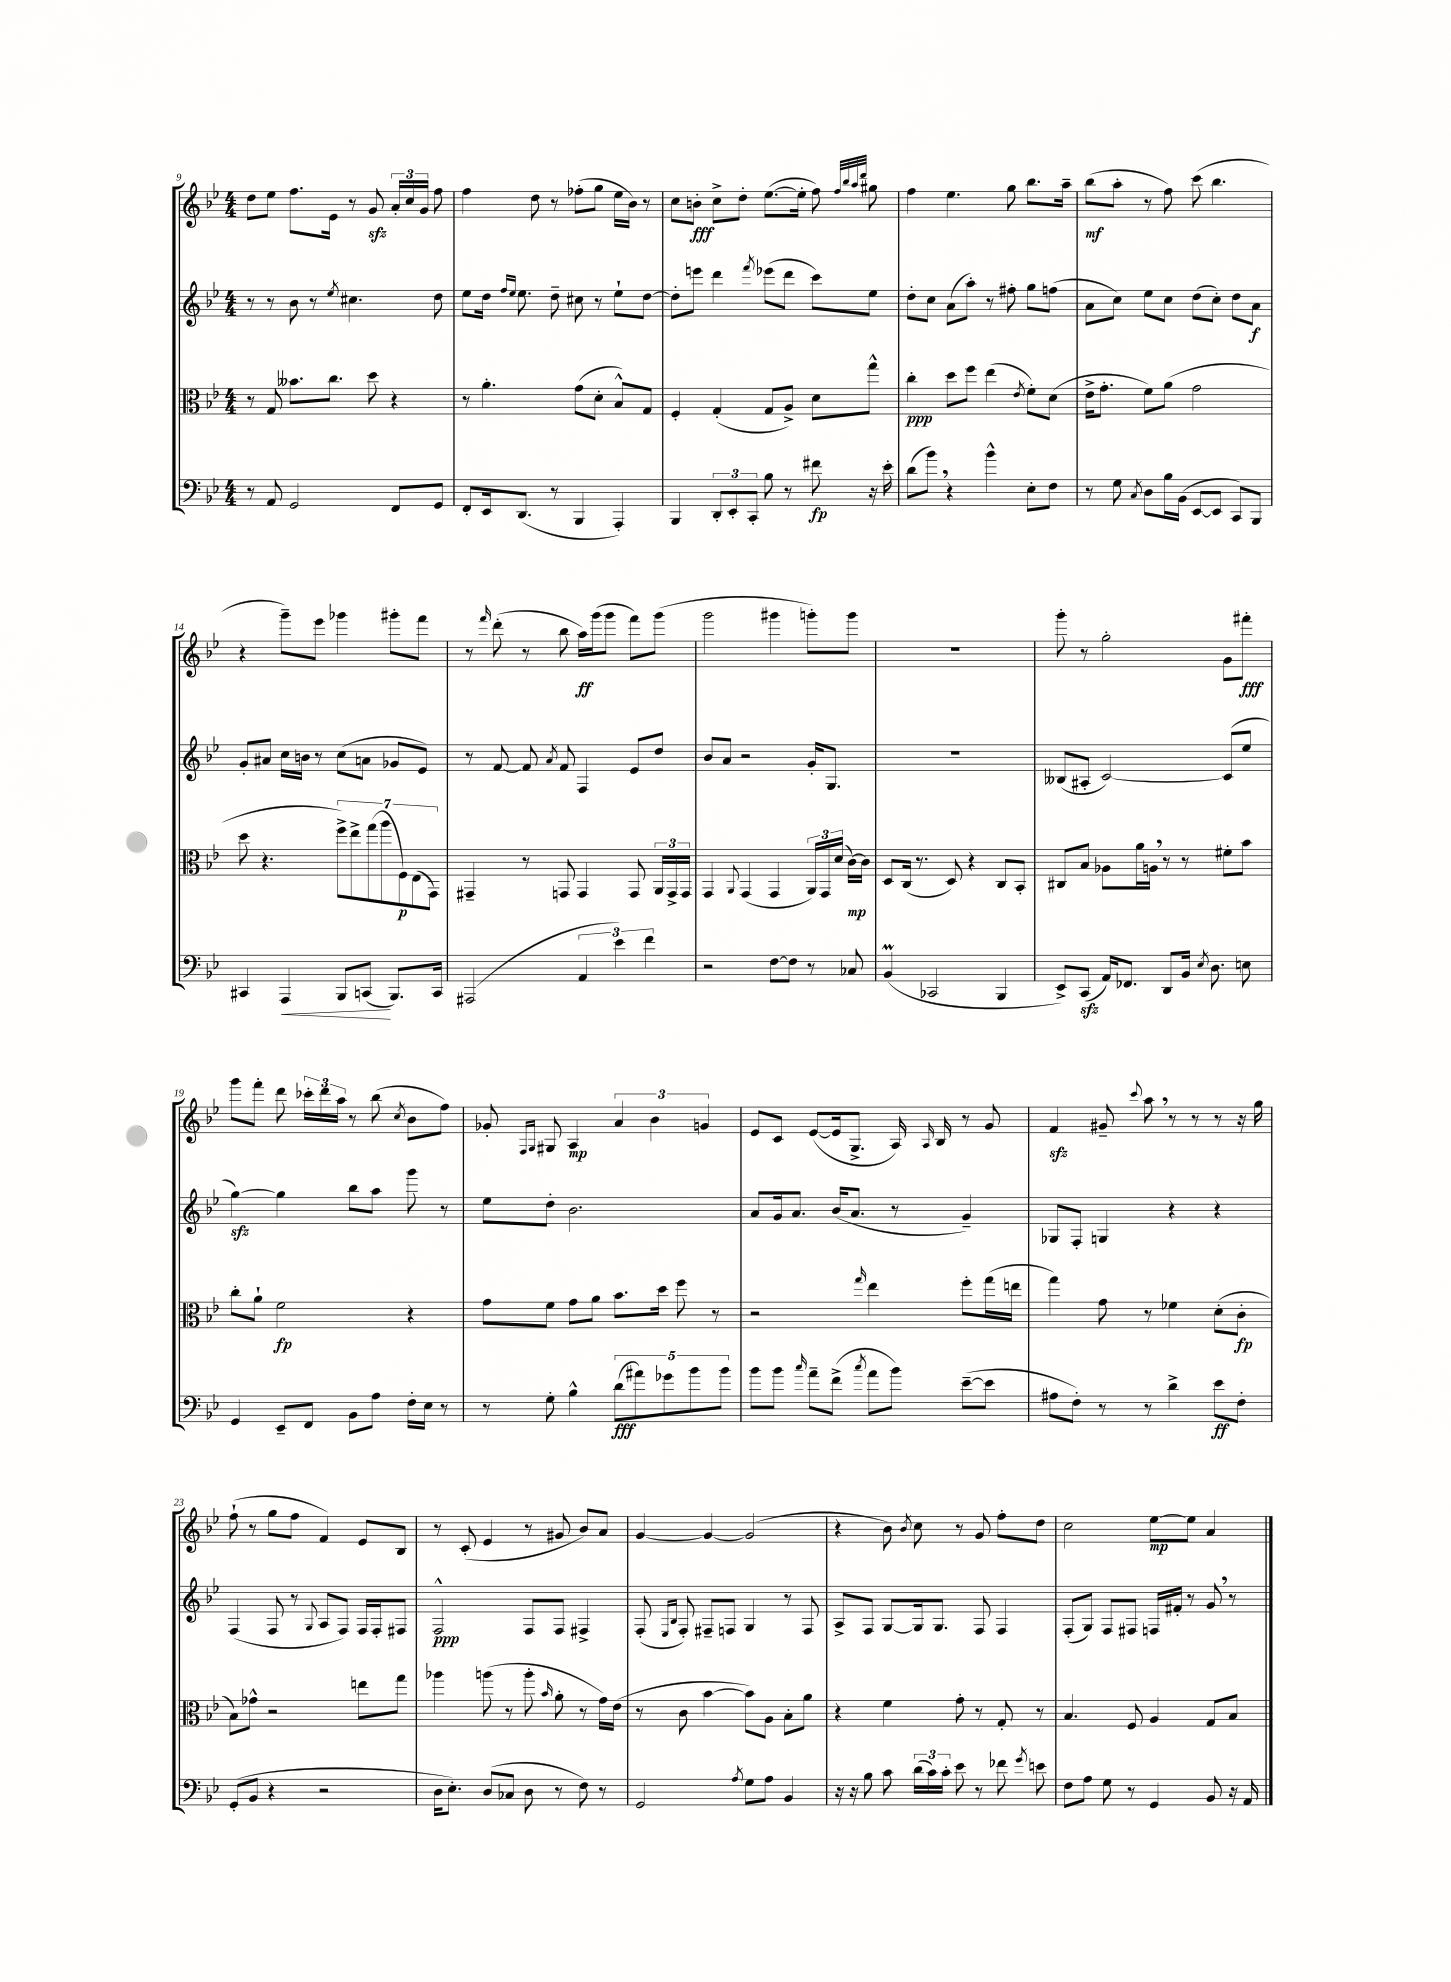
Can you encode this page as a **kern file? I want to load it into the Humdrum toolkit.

**kern	**dynam	**kern	**dynam	**kern	**dynam	**kern	**dynam
*part4	*part4	*part3	*part3	*part2	*part2	*part1	*part1
*staff4	*staff4	*staff3	*staff3	*staff2	*staff2	*staff1	*staff1
*clefF4	*	*clefC3	*	*clefG2	*	*clefG2	*
*k[b-e-]	*	*k[b-e-]	*	*k[b-e-]	*	*k[b-e-]	*
*M4/4	*	*M4/4	*	*M4/4	*	*M4/4	*
=9	=9	=9	=9	=9	=9	=9	=9
8r	.	8r	.	8r	.	8dd\L	.
8AA/	.	8G/	.	8r	.	8ee-\J	.
2GG/	.	8.b--X\L	.	8b-\	.	8.ff\L	.
.	.	.	.	8r	.	.	.
.	.	8.cc\J	.	.	.	16e-\Jk	.
.	.	.	.	8qee-/	.	.	.
.	.	.	.	4.cc#X\	.	8r	.
.	.	8dd\	.	.	.	8gzz/	.
8FF/L	.	4r	.	.	.	24a'/LL	.
.	.	.	.	.	.	24cc/	.
.	.	.	.	.	.	24g/JJ	.
8GG/J	.	.	.	8dd\	.	8ff\	.
=10	=10	=10	=10	=10	=10	=10	=10
8FF'/L	.	8r	.	8ee-\L	.	4ff\	.
16EE-/k	.	4.a'\	.	16dd\Jk	.	.	.
.	.	.	.	16qqff/LL	.	.	.
.	.	.	.	16qqee-/JJ	.	.	.
(8.DD/J	.	.	.	8.ee-\	.	.	.
.	.	.	.	.	.	8dd\	.
8r	.	.	.	8dd~\	.	8r	.
4BBB-/	.	(8g\L	.	8cc#X\	.	(8ff-X'\L	.
.	.	8d'\J	.	8r	.	8gg\J	.
4AAA'/)	.	8B-^^/L)	.	8ee-`\L	.	16ee-\LL	.
.	.	.	.	.	.	16b-\JJ)	.
.	.	8G/J	.	[8dd\J	.	8r	.
=11	=11	=11	=11	=11	=11	=11	=11
4BBB-/	.	4F'/	.	8dd'\L]	.	8cc\L	.
.	.	.	.	8eeen\J	.	8bn'\J	fff
12DD'/L	.	(4G'/	.	4ddd\	.	8cc^\L	.
12EE-'/	.	.	.	.	.	.	.
.	.	.	.	.	.	8dd'\J	.
12CC'/J	.	.	.	.	.	.	.
.	.	.	.	8qfff/	.	.	.
8B-\	.	8G/L	.	(8eee-X\L	.	([8.ee-\L	.
8r	.	8A^/J)	.	8ddd\J	.	.	.
.	.	.	.	.	.	16ee-'\Jk]	.
8f#X\	fp	8d\L	.	8ccc\L)	.	8ff\)	.
.	.	.	.	.	.	32qqff/LLL	.
.	.	.	.	.	.	32qqbb-/	.
.	.	.	.	.	.	32qqaa/	.
.	.	.	.	.	.	32qqddd/JJJ	.
16r	.	8gg^^\J	.	8ee-\J	.	8gg#X\	.
16e-'\	.	.	.	.	.	.	.
=12	=12	=12	=12	=12	=12	=12	=12
(8d\L	.	4cc'\	ppp	8dd'\L	.	4ff\	.
8b-,\J)	.	.	.	8cc\J	.	.	.
4r	.	8dd\L	.	(8a\L	.	4.ee-\	.
.	.	8ff\J	.	8aa'\J)	.	.	.
4b-^^\	.	(4ee-\	.	8r	.	.	.
.	.	.	.	8ff#X'\	.	8gg\	.
.	.	8qe-/	.	.	.	.	.
8E-'\L	.	8f'\L)	.	8gg\L	.	8.bb-\L	.
8F\J	.	(8d\J	.	(8ffn\J	.	.	.
.	.	.	.	.	.	16aa~\Jk	.
=13	=13	=13	=13	=13	=13	=13	=13
8r	.	16e-^\KL	.	8a\L	.	(8bb-\L	mf
.	.	8.g'\J	.	.	.	.	.
8G\	.	.	.	8cc\J)	.	8aa'\J	.
8qC/	.	.	.	.	.	.	.
8D\L	.	8f\L)	.	8ee-\L	.	8r	.
16B-\L	.	(8a\J	.	8cc\J	.	8ff\)	.
(16BB-\JJ	.	.	.	.	.	.	.
[8EE-/L	.	2g\	.	(8dd\L	.	(8ccc\	.
8EE-/J]	.	.	.	8cc'\J)	.	4.bb-\	.
8CC/L)	.	.	.	8dd\L	.	.	.
8BBB-/J	.	.	.	8a\J	f	.	.
!!LO:LB:g=z
=14	=14	=14	=14	=14	=14	=14	=14
4CC#X/	.	8dd\	.	8g'/L	.	4r	.
.	.	4.r	.	8a#X/J	.	.	.
!	!LO:HP:b	!	!	!	!	!	!
4AAA/	<	.	.	16cc\LL	.	8ggg~\L)	.
.	.	.	.	16bn\JJ	.	.	.
.	.	.	.	8r	.	8eee-\J	.
8BBB-/L	.	14ff^\L)	.	(8cc\L	.	4ggg-X\	.
.	.	14ee-^\	.	.	.	.	.
(8CCn/J	.	.	.	8an\J	.	.	.
.	.	(14gg\	.	.	.	.	.
.	.	14aa\	.	.	.	.	.
8.BBB-/L)	[	.	.	8g-X/L	.	8ggg#X'\L	.
.	.	14F\)	p	.	.	.	.
.	.	(14E-\	.	.	.	.	.
.	.	.	.	8e-/J)	.	8fff\J	.
.	.	14GG\J)	.	.	.	.	.
16CC/Jk	.	.	.	.	.	.	.
=15	=15	=15	=15	=15	=15	=15	=15
(2AAA#X/	.	4GG#X~/	.	8r	.	8r	.
.	.	.	.	.	.	16qqfff/	.
.	.	.	.	[8f/	.	(8ddd'\	.
.	.	8r	.	8f/]	.	8r	.
.	.	.	.	8qa/	.	.	.
.	.	8GGn/	.	8f/	.	8bb-\	.
6AA/	.	4GG/	.	4F/	.	16aa\LL)	ff
.	.	.	.	.	.	(16ggg\J	.
.	.	.	.	.	.	8ggg\J	.
6e-\)	.	.	.	.	.	.	.
.	.	8GG/	.	8e-/L	.	8fff\L)	.
6f\	.	.	.	.	.	.	.
.	.	24AA/LL	.	8dd/J	.	(8ggg\J	.
.	.	24GG^/	.	.	.	.	.
.	.	24GG/JJ	.	.	.	.	.
=16	=16	=16	=16	=16	=16	=16	=16
2r	.	4GG/	.	8b-/L	.	2ggg\	.
.	.	.	.	8a/J	.	.	.
.	.	8qqAA/	.	.	.	.	.
.	.	(4GG/	.	2r	.	.	.
[8F\L	.	4GG/	.	.	.	4ggg#X\	.
8F\J]	.	.	.	.	.	.	.
8r	.	24AA/LL)	.	16g'/KL	.	8gggn'\L)	.
.	.	24GG/	.	.	.	.	.
.	.	.	.	8.G/J	.	.	.
.	.	(24d/JJ	.	.	.	.	.
8C-X/	.	[16c\LL)	mp	.	.	8ggg\J	.
.	.	16c\JJ]	.	.	.	.	.
=17	=17	=17	=17	=17	=17	=17	=17
(4BB-M/	.	8D/L	.	1r	.	1r	.
.	.	(16C/Jk	.	.	.	.	.
.	.	8.r	.	.	.	.	.
2CC-X/	.	.	.	.	.	.	.
.	.	8D/)	.	.	.	.	.
.	.	4r	.	.	.	.	.
4BBB-/	.	8C/L	.	.	.	.	.
.	.	8BB-'/J	.	.	.	.	.
=18	=18	=18	=18	=18	=18	=18	=18
8EE-^/L)	.	8C#X/L	.	(8B--X/L	.	8ggg'\	.
(8CCzz/J	.	8B-/J	.	8A#X'/J	.	8r	.
16AA/KL)	.	8A-X\L	.	[2c/)	.	2gg'\	.
8.FF-X/J	.	.	.	.	.	.	.
.	.	16a\L	.	.	.	.	.
.	.	16An,\JJ	.	.	.	.	.
8DD/L	.	8r	.	.	.	.	.
16BB-/Jk	.	8r	.	.	.	.	.
8qE-/	.	.	.	.	.	.	.
8.D\	.	.	.	.	.	.	.
.	.	8f#X'\L	.	(8c/L]	.	8g\L	.
8En\	.	8b-\J	.	8ee-/J	.	8fff#X'\J	fff
!!LO:LB:g=z
=19	=19	=19	=19	=19	=19	=19	=19
4GG/	.	8cc'\L	.	[4ggzz\)	.	8ggg\L	.
.	.	8a`\J	.	.	.	8fff'\J	.
8EE-~/L	.	2f\	fp	4gg\]	.	8ddd\	.
8FF/J	.	.	.	.	.	24ccc-X'\LL	.
.	.	.	.	.	.	24ddd\	.
.	.	.	.	.	.	24aa\JJ	.
8BB-\L	.	.	.	8bb-\L	.	8r	.
8A\J	.	.	.	8aa\J	.	(8bb-\	.
.	.	.	.	.	.	8qcc/	.
16F'\LL	.	4r	.	8ggg\	.	8b-\L	.
16E-\JJ	.	.	.	.	.	.	.
8r	.	.	.	8r	.	8ff\J)	.
=20	=20	=20	=20	=20	=20	=20	=20
8r	.	8g\L	.	8ee-\L	.	8g-X'/	.
.	.	.	.	.	.	16qqF/LL	.
.	.	.	.	.	.	16qqG/JJ	.
8G'\	.	8f\J	.	8dd'\J	.	8G#X/	.
4B-^^\	.	8g\L	.	2.b-\	.	4A/	mp
.	.	8a\J	.	.	.	.	.
(10d\L	fff	8.b-\L	.	.	.	6a/	.
10a#X\)	.	.	.	.	.	.	.
.	.	.	.	.	.	6b-\	.
.	.	16dd\Jk	.	.	.	.	.
10g-X\	.	.	.	.	.	.	.
.	.	8ff\	.	.	.	.	.
10b-\	.	.	.	.	.	.	.
.	.	.	.	.	.	6gn/	.
.	.	8r	.	.	.	.	.
10b-\J	.	.	.	.	.	.	.
=21	=21	=21	=21	=21	=21	=21	=21
8b-\L	.	2r	.	8a/L	.	8e-/L	.
8b-\J	.	.	.	16g/k	.	8c/J	.
.	.	.	.	8.a/J	.	.	.
16qqcc/	.	.	.	.	.	.	.
8a~\L	.	.	.	.	.	([8e-/L	.
(8f^\J	.	.	.	(16b-/KL	.	16e-/k]	.
.	.	.	.	8.a/J	.	8.G^/J	.
8qcc/	.	16qqgg/	.	.	.	.	.
8a\L	.	4ee-\	.	.	.	.	.
8b-\J)	.	.	.	8r	.	16A/)	.
.	.	.	.	.	.	16qqA/	.
.	.	.	.	.	.	16B-/	.
([8e-~\L	.	8ff'\L	.	4g~/)	.	8r	.
8e-\J]	.	(16gg\L	.	.	.	8g/	.
.	.	16een\JJ	.	.	.	.	.
=22	=22	=22	=22	=22	=22	=22	=22
8A#X\L	.	4gg\)	.	8G-X/L	.	4fzz/	.
8F'\J)	.	.	.	8F'/J	.	.	.
8r	.	8g\	.	4Gn/	.	8g#X~/	.
.	.	.	.	.	.	8qqccc/	.
8r	.	8r	.	.	.	8aa,\	.
4d^\	.	4f-X\	.	4r	.	8r	.
.	.	.	.	.	.	8r	.
8e-\L	ff	(8d'\L	.	4r	.	8r	.
8F'\J	.	8c'\J	fp	.	.	16r	.
.	.	.	.	.	.	16gg\	.
!!LO:LB:g=z
=23	=23	=23	=23	=23	=23	=23	=23
(8GG'/L	.	8B-\L)	.	(4F/	.	(8ff`\	.
8BB-/J	.	8g-X^^\J	.	.	.	8r	.
4r	.	2r	.	8F/	.	8gg\L	.
.	.	.	.	8r	.	8ff\J	.
.	.	.	.	8qqG/	.	.	.
2r	.	.	.	8A/L	.	4f/)	.
.	.	.	.	8F/J)	.	.	.
.	.	8een\L	.	16F/LL	.	8e-/L	.
.	.	.	.	16F'/J	.	.	.
.	.	8gg\J	.	8F#X/J	.	8B-/J	.
=24	=24	=24	=24	=24	=24	=24	=24
16D\KL	.	4aa-X\	.	2F^^/	ppp	8r	.
8.E-'\J)	.	.	.	.	.	.	.
.	.	.	.	.	.	(8c'/	.
(8D/L	.	(8aan\	.	.	.	4e-/	.
8C-X/J	.	8r	.	.	.	.	.
8D\	.	8aa'\	.	8F/L	.	8r	.
.	.	16qqb-/	.	.	.	.	.
8r	.	8a'\	.	8F/J	.	8g#X/	.
8F\)	.	8r	.	4F#X^/	.	8b-/L)	.
8r	.	16g\LL)	.	.	.	8a/J	.
.	.	(16e-\JJ	.	.	.	.	.
=25	=25	=25	=25	=25	=25	=25	=25
2GG/	.	8r	.	(8F'/	.	[4g/	.
.	.	.	.	16qqE-/LL	.	.	.
.	.	.	.	16qqB-/JJ	.	.	.
.	.	8c\	.	8F'/)	.	.	.
.	.	[4b-\	.	8F#X~/L	.	4g/_	.
.	.	.	.	8Fn/J	.	.	.
8qA/	.	.	.	.	.	.	.
8G\L	.	8b-\L])	.	4G/	.	(2g/]	.
8A\J	.	8A\J	.	.	.	.	.
4BB-/	.	8B-'\L	.	8r	.	.	.
.	.	8a\J	.	8F/	.	.	.
=26	=26	=26	=26	=26	=26	=26	=26
16r	.	4r	.	8A^/L	.	4r	.
16r	.	.	.	.	.	.	.
8B-\	.	.	.	8F/J	.	.	.
8c\	.	4f\	.	[8G/L	.	8b-\)	.
.	.	.	.	.	.	8qb-/	.
(24d\LL	.	.	.	16G/k]	.	8cc\	.
24c\)	.	.	.	.	.	.	.
.	.	.	.	8.G/J	.	.	.
24c'\JJ	.	.	.	.	.	.	.
8e-\	.	8g'\	.	.	.	8r	.
8r	.	8r	.	8F/	.	8g/	.
8f-X\	.	8G'/	.	4F/	.	8ff'\L	.
8qg/	.	.	.	.	.	.	.
8en\	.	8r	.	.	.	8dd\J	.
=27	=27	=27	=27	=27	=27	=27	=27
8F\L	.	4.B-/	.	(8F'/L	.	2cc\	.
8A\J	.	.	.	8G/J)	.	.	.
8G\	.	.	.	8F/L	.	.	.
8r	.	8F/	.	8F#X/J	.	.	.
4GG/	.	4A/	.	16Fn/LL	.	[8ee-\L	mp
.	.	.	.	16f#X'/JJ	.	.	.
.	.	.	.	8r	.	8ee-\J]	.
8BB-/	.	8G/L	.	8g,/	.	4a/	.
16r	.	8B-/J	.	8r	.	.	.
16AA/	.	.	.	.	.	.	.
==	==	==	==	==	==	==	==
*-	*-	*-	*-	*-	*-	*-	*-
